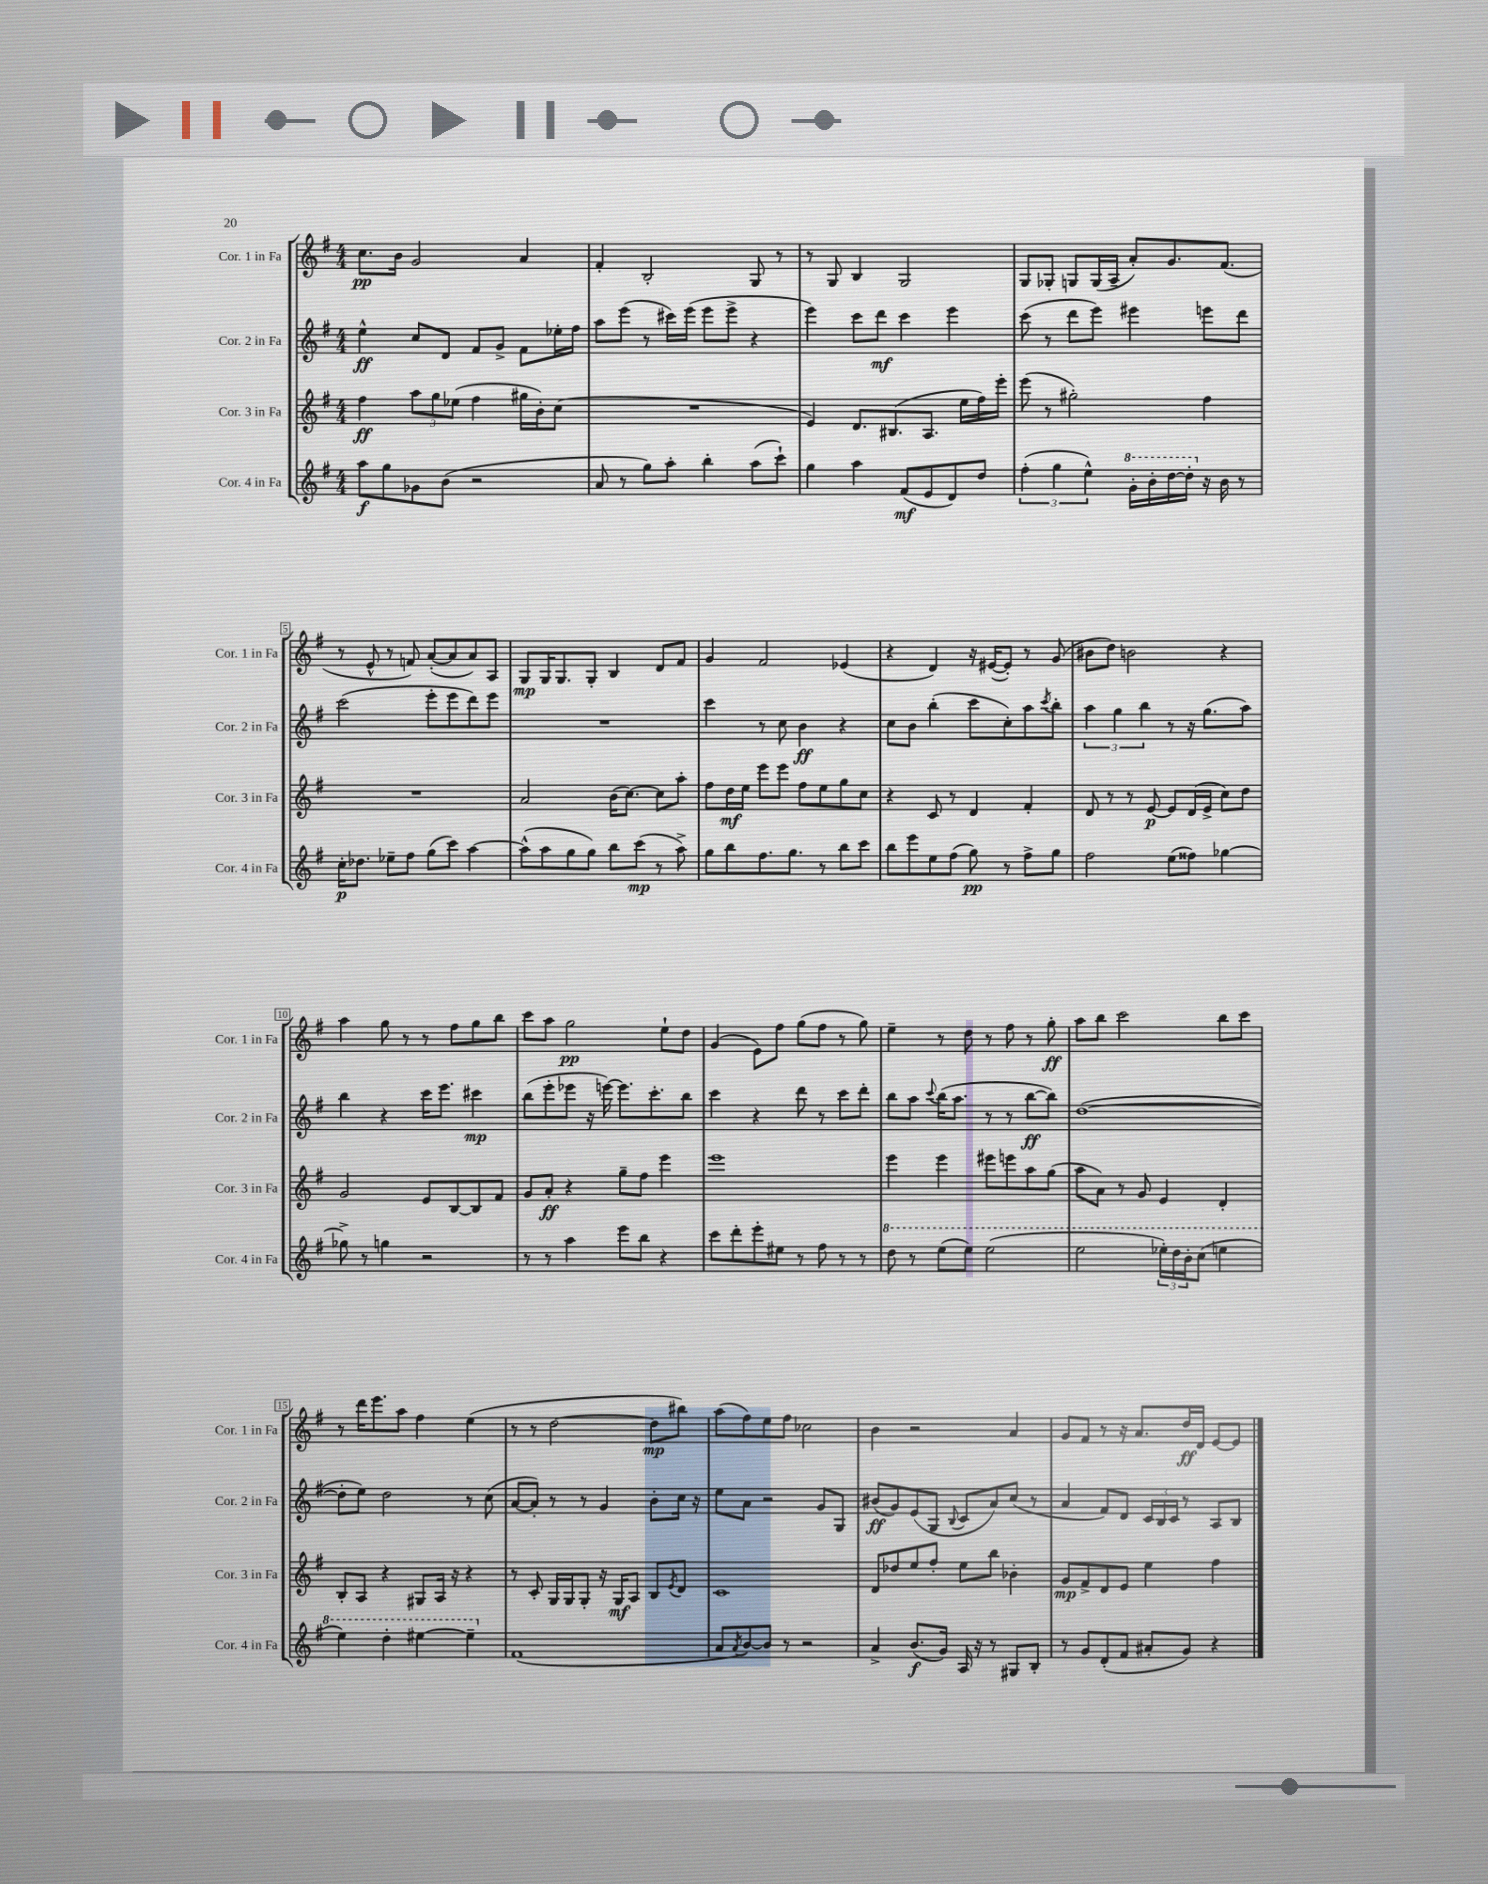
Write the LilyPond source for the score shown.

<<
\new StaffGroup <<
\new Staff = "s0" \with { instrumentName = "Cor. 1 in Fa" shortInstrumentName = "Cor. 1 in Fa" } {
    \clef treble \key g \major \numericTimeSignature \time 4/4
    c''8.\pp b'16 g'2 a'4 |
    fis'4-. b2-. g8 r8 |
    r8 g8 b4 g2 |
    g8 ges8-. g8 g16( a16-- a'8-.) g'8. fis'8.( |
    r8 e'8-^ r8 f'8) a'8~-.( a'8 a'8) a8 |
    g8\mp g16 g8. g8-. b4 d'8 fis'8 |
    g'4 fis'2 ees'4( |
    r4 d'4) r16 eis'16~( eis'8-.) r8 g'8( |
    bis'8 d''8) b'2 r4 |
    a''4 g''8 r8 r8 fis''8 g''8 b''8 |
    c'''8 a''8 g''2\pp e''8-! d''8 |
    g'4( e'8) fis''8 g''8( fis''8 r8 g''8) |
    e''4-- r8 d''8 r8 fis''8 r8 g''8-.\ff |
    a''8 b''8 c'''2 b''8 c'''8 |
    r8 d'''16 e'''8. a''8 fis''4 e''4( |
    r8 r8 d''2~ d''8\mp bis''8) |
    a''8( fis''8) e''8 fis''8 ces''2 |
    b'4 r2 a'4 |
    g'8 fis'8 r8 r16 a'8. d''16\ff d'16 e'8~ e'8 \bar "|." |
}
\new Staff = "s1" \with { instrumentName = "Cor. 2 in Fa" shortInstrumentName = "Cor. 2 in Fa" } {
    \clef treble \key g \major \numericTimeSignature \time 4/4
    e''4-^\ff c''8 d'8 fis'8 g'8-> fis'8 ees''16-. fis''16 |
    a''8 e'''8( r8 cis'''16) e'''16( e'''8 e'''8-> r4 |
    e'''4) c'''8 d'''8\mf c'''4 e'''4 |
    c'''8( r8 d'''8 e'''8) eis'''4 e'''8 d'''8 |
    c'''2( e'''8-. e'''8 d'''8) e'''8 |
    R1 |
    c'''4 r8 c''8 b'4\ff r4 |
    c''8 b'8 b''4-.( c'''8 c''8-.) a''8 \acciaccatura { c'''8 } b''8-. |
    \tuplet 3/2 { a''4 g''4 b''4 } r8 r16 g''8.( a''8) |
    b''4 r4 c'''16 e'''8. cis'''4\mp |
    b''8( e'''8-. ees'''8 r16 e'''16~) e'''8. c'''8.-. b''8 |
    c'''4 r4 d'''8 r8 c'''8 d'''8-. |
    b''8 a''8 \appoggiatura { c'''8 } b''16( a''8. r8 r8 b''8~\ff b''8) |
    d''1~( |
    d''8-. e''8) d''2 r8 c''8( |
    a'8~ a'8-.) r8 r8 g'4 b'8-. c''16 r16 |
    e''8 a'8 r2 g'8 g8 |
    bis'8\ff( g'8) e'8( g8 \appoggiatura { b8 } c'8 a'8) c''8( r8 |
    a'4 fis'8) d'8 \tuplet 3/2 { c'16 b16 c'16 } r8 a8 b8 \bar "|." |
}
\new Staff = "s2" \with { instrumentName = "Cor. 3 in Fa" shortInstrumentName = "Cor. 3 in Fa" } {
    \clef treble \key g \major \numericTimeSignature \time 4/4
    fis''4\ff \tuplet 3/2 { a''8 g''8 ees''8( } fis''4 gis''16 b'16-.) c''8( |
    R1 |
    e'4) d'8. bis8.( a8. e''16 fis''16) e'''16-. |
    e'''8( r8 gis''2-.) fis''4 |
    R1 |
    a'2 b'16( c''8.~) c''8 a''8-. |
    fis''8 d''16\mf e''16 e'''8 e'''8 fis''8 e''8 g''8 c''8 |
    r4 c'8 r8 d'4 fis'4-. |
    d'8 r8 r8 e'8~\p e'8 d'16( e'16-> c''8) d''8 |
    g'2 e'8 b8~ b8 fis'8 |
    g'8 a'8-.\ff r4 g''8-- fis''8 e'''4 |
    e'''1 |
    e'''4 e'''4 eis'''8 e'''8 a''8 g''8( |
    a''8 a'8) r8 g'8 e'4 d'4-. |
    b8-. a8 r4 gis8 a16 r16 r4 |
    r8 c'8-. g16 g16 g8-. r16 g16\mf a8 b8 \acciaccatura { e'8 } d'8 |
    c'1 |
    d'8 des''8 e''8 fis''8-. e''8 b''8 bes'4-. |
    g'8\mp fis'8-> d'8 e'8 e''4 fis''4 \bar "|." |
}
\new Staff = "s3" \with { instrumentName = "Cor. 4 in Fa" shortInstrumentName = "Cor. 4 in Fa" } {
    \clef treble \key g \major \numericTimeSignature \time 4/4
    a''8\f g''8 ges'8 b'8( r2 |
    a'8 r8 g''8) a''8-. b''4-. a''8( c'''8-!) |
    g''4 a''4 fis'8\mf( e'8 d'8) d''8 |
    \tuplet 3/2 { fis''4-.( g''4 e''4-^) } \ottava #1 g''16-. b''16-. d'''16~ d'''16-. \ottava #0 r16 b'16 r8 |
    c''16-.\p des''8. ees''8-- fis''8 g''8( c'''8) a''4~ |
    a''8-^( a''8 g''8 g''8) b''8 c'''8\mp( r8 a''8->) |
    g''8 b''8 fis''8. g''8. r8 b''8 c'''8 |
    b''8 e'''8 e''8 fis''8( g''8\pp) r8 fis''8-> g''8 |
    fis''2 e''8( fisis''8) ges''4~ |
    ges''8-> r8 g''4 r2 |
    r8 r8 a''4 e'''8 b''8 r4 |
    c'''8 d'''8-. e'''8-. eis''8 r8 fis''8 r8 r8 |
    \ottava #1 d'''8 r8 e'''8( e'''8) e'''2( |
    e'''2 \tuplet 3/2 { ees'''16-.) d'''16 b''16-. } c'''8( e'''4 |
    e'''4) d'''4-. eis'''4~ eis'''4-- \ottava #0 |
    fis'1( |
    a'8 \acciaccatura { a'8 } b'8~) b'8 r8 r2 |
    a'4-> b'8.\f( g'16) a16 r16 r8 gis8 b8-. |
    r8 g'8 d'8-.( fis'8 ais'8-. g'8) r4 \bar "|." |
}
>>
>>
\layout { \context { \Score \override BarNumber.stencil = #(make-stencil-boxer 0.1 0.3 ly:text-interface::print) } }
